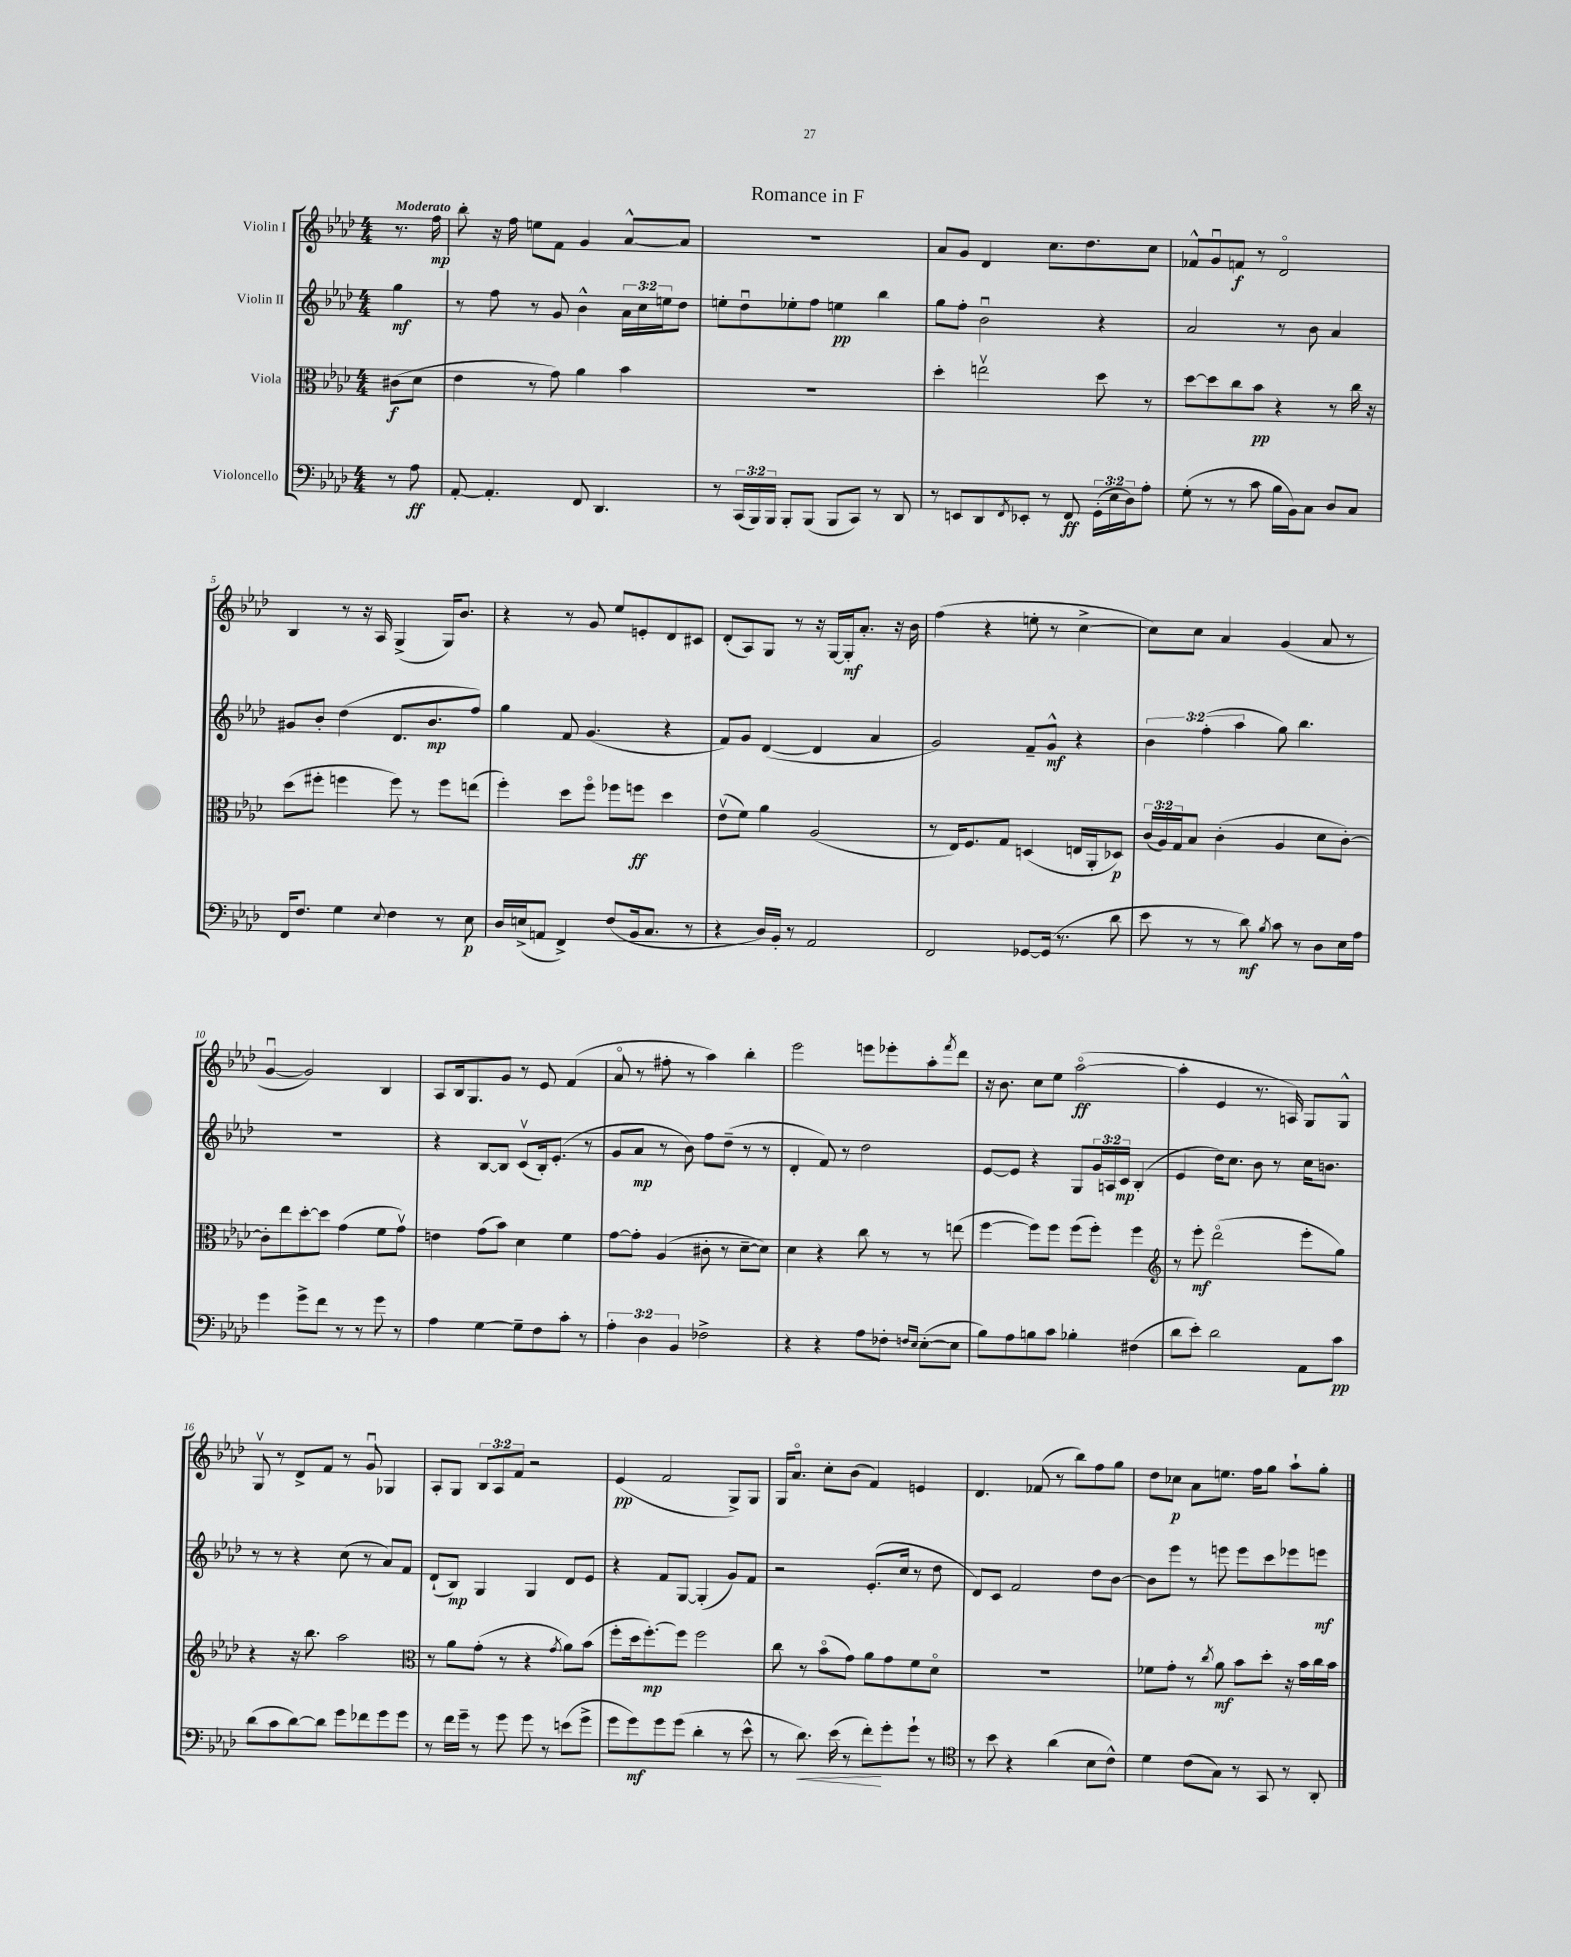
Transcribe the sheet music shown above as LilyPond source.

\header { title = "Romance in F" }
<<
\new StaffGroup <<
\new Staff = "s0" \with { instrumentName = "Violin I" } {
    \clef treble \key aes \major \numericTimeSignature \time 4/4 \override Staff.TupletNumber.text = #tuplet-number::calc-fraction-text \partial 4 \tempo "Moderato"
    r8. f''16\mp |
    bes''8-. r16 f''16 e''8 f'8 g'4 aes'8~-^ aes'8 |
    R1 |
    aes'8 g'8 des'4 c''8. des''8. c''8 |
    fes'8-^ g'8\downbow f'8\f r8 des'2\flageolet |
    bes4 r8 r16 aes16 g4->( g16) bes'8. |
    r4 r8 g'8 ees''8 e'8-. des'8 cis'8 |
    des'8-.( aes8) g8 r8 r16 g16~ g16-.\mf aes'8.-. r16 bes'16 |
    f''4( r4 e''8-. r8 c''4~-> |
    c''8) c''8 aes'4 g'4( aes'8 r8 |
    g'4~\downbow g'2) bes4 |
    aes8 bes16 g8. g'8 r8 ees'8 f'4( |
    aes'8\flageolet r8 fis''8-. r8 aes''4) bes''4-. |
    ees'''2 e'''8 ees'''8-. aes''8-. \acciaccatura { f'''8 } des'''8 |
    r16 bes'8. c''8 ees''8 aes''2~\flageolet\ff( |
    aes''4-. ees'4 r8. a16) g8 g8-^ |
    g8\upbow r8 des'8-> f'8 r8 g'8\downbow ges4 |
    aes8-. g8 \tuplet 3/2 { bes8 aes8 f'8 } r2 |
    ees'4\pp( f'2 g8->) g8 |
    g16 aes'8.\flageolet c''8-. bes'8( f'4) e'4 |
    des'4. fes'8( r8 bes''8) f''8 g''8 |
    des''8 ces''8\p aes'8 e''8. f''16 g''8 aes''8-! g''8-. \bar "|." |
}
\new Staff = "s1" \with { instrumentName = "Violin II" } {
    \clef treble \key aes \major \numericTimeSignature \time 4/4 \override Staff.TupletNumber.text = #tuplet-number::calc-fraction-text \partial 4
    g''4\mf |
    r8 f''8 r8 g'8 bes'4-^ \tuplet 3/2 { aes'16 c''16 e''16 } des''8 |
    e''8-. des''8\downbow ees''8-. f''8 e''4\pp bes''4 |
    g''8 f''8-. bes'2\downbow r4 |
    aes'2 r8 bes'8 aes'4 |
    gis'8 bes'8-. des''4( des'8. bes'8.\mp f''8) |
    g''4 f'8 g'4.( r4 |
    f'8) g'8 des'4~( des'4 aes'4 |
    g'2) f'8-- g'8-^\mf r4 |
    \tuplet 3/2 { bes'4 f''4-.( aes''4 } g''8) bes''4. |
    R1 |
    r4 bes8~ bes8 c'8\upbow( bes16-.) ees'8.-.( r8 |
    g'8 aes'8\mp r8 bes'8) f''8 des''8--( r8 r8 |
    des'4-. f'8) r8 des''2 |
    ees'8~ ees'8 r4 g8 \tuplet 3/2 { g'16 a16 c'16\mp } bes4-.( |
    ees'4 des''16) c''8. bes'8 r8 c''16 b'8. |
    r8 r8 r4 c''8( r8 aes'8) f'8 |
    des'8-!( bes8\mp) g4 g4 des'8 ees'8 |
    r4 f'8 g8~ g4-.( g'8) f'8 |
    r2 ees'8.-.( c''16 r8 des''8 |
    des'8) c'8 f'2 des''8 bes'8~ |
    bes'8 ees'''8 r8 e'''8 e'''8 c'''8 ees'''8 e'''8\mf \bar "|." |
}
\new Staff = "s2" \with { instrumentName = "Viola" } {
    \clef alto \key aes \major \numericTimeSignature \time 4/4 \override Staff.TupletNumber.text = #tuplet-number::calc-fraction-text \partial 4
    cis'8\f( des'8 |
    ees'4 r8 g'8) aes'4 bes'4 |
    R1 |
    des''4-. e''2\upbow des''8 r8 |
    des''8~ des''8 c''8 bes'8\pp r4 r8 c''16 r16 |
    des''8( fis''8-. f''4 f''8) r8 f''8 e''8( |
    f''4-.) des''8 f''8\flageolet fes''8 f''8\ff des''4 |
    ees'8\upbow( f'8) aes'4 aes2( |
    r8 ees16) f8. g8 d4( e16 aes,16-. des8\p) |
    \tuplet 3/2 { c'16( aes16) g16 } bes8 c'4-.( aes4 des'8 c'8~-.) |
    c'8-. ees''8 des''8~-. des''8 g'4( f'8 g'8\upbow) |
    e'4 g'8( bes'8) des'4 f'4 |
    g'8~ g'8-. aes4( cis'8-. r8 des'8~-- des'8) |
    des'4 r4 c''8 r8 r8 e''8( |
    f''4~ f''8) f''8 f''8( f''8-.) f''4 |
    \clef treble r8 ees'''8-.\mf des'''2\flageolet( ees'''8-. g''8) |
    r4 r16 bes''8. aes''2 |
    \clef alto r8 aes'8 g'8-.( r8 r4 \acciaccatura { g'8 } aes'8) bes'8( |
    f''8-. des''16 f''8.~-.\mp) f''8 f''2 |
    c''8 r8 bes'8\flageolet( g'8) aes'8 g'8 f'8 des'8\flageolet |
    R1 |
    fes'8 g'8-. r8 \acciaccatura { c''8 } aes'8\mf bes'8 des''8-. r16 bes'16 c''16 bes'16 \bar "|." |
}
\new Staff = "s3" \with { instrumentName = "Violoncello" } {
    \clef bass \key aes \major \numericTimeSignature \time 4/4 \override Staff.TupletNumber.text = #tuplet-number::calc-fraction-text \partial 4
    r8 aes8\ff |
    aes,8~-. aes,4.-. f,8 des,4. |
    r8 \tuplet 3/2 { c,16( bes,,16) bes,,16 } bes,,8-. bes,,8( bes,,8 c,8) r8 des,8 |
    r8 e,8 des,8 \acciaccatura { f,8 } ees,8-. r8 f,8\ff \tuplet 3/2 { g,16-.( ees16 des16) } aes8-. |
    g8-.( r8 r8 c'8 bes16 bes,16) c8 des8 c8 |
    f,16 f8. g4 \appoggiatura { ees8 } f4 r8 ees8\p |
    des16 e16->( a,8 f,4->) f8( bes,16 c8. r8 |
    r4 des16) bes,16-. r8 aes,2 |
    f,2 ges,8~ ges,16( r8. des'8 |
    ees'8 r8 r8 des'8\mf) \acciaccatura { bes8 } c'8 r8 des8 ees16 aes16 |
    g'4 g'8-> f'8 r8 r8 g'8 r8 |
    aes4 g4~ g8-- f8 c'8-. r8 |
    \tuplet 3/2 { aes4-. des4 bes,4 } fes2-> |
    r4 r4 aes8 fes8-. \grace { f16 ees16 } ees8~-.( ees8 |
    bes8) aes8 b8 c'8 bes4-. fis4( |
    des'8 ees'8-.) des'2 aes,8 c'8\pp |
    des'8( c'8 des'8~) des'8 g'8 fes'8 g'8 g'8 |
    r8 f'16 g'16-- r8 g'8 g'8 r8 e'8( g'8-> |
    g'8 g'8\mf) g'8 g'8( des'4-. r8 ees'8-^ |
    r8 des'8.\<) ees'16( r8 f'8-.\!) g'8-. g'8-! r8 |
    \clef tenor r8 bes'8 r4 aes'4( bes8 c'8-^) |
    des'4 c'8( g8) r8 g,8 r8 aes,8-. \bar "|." |
}
>>
>>
